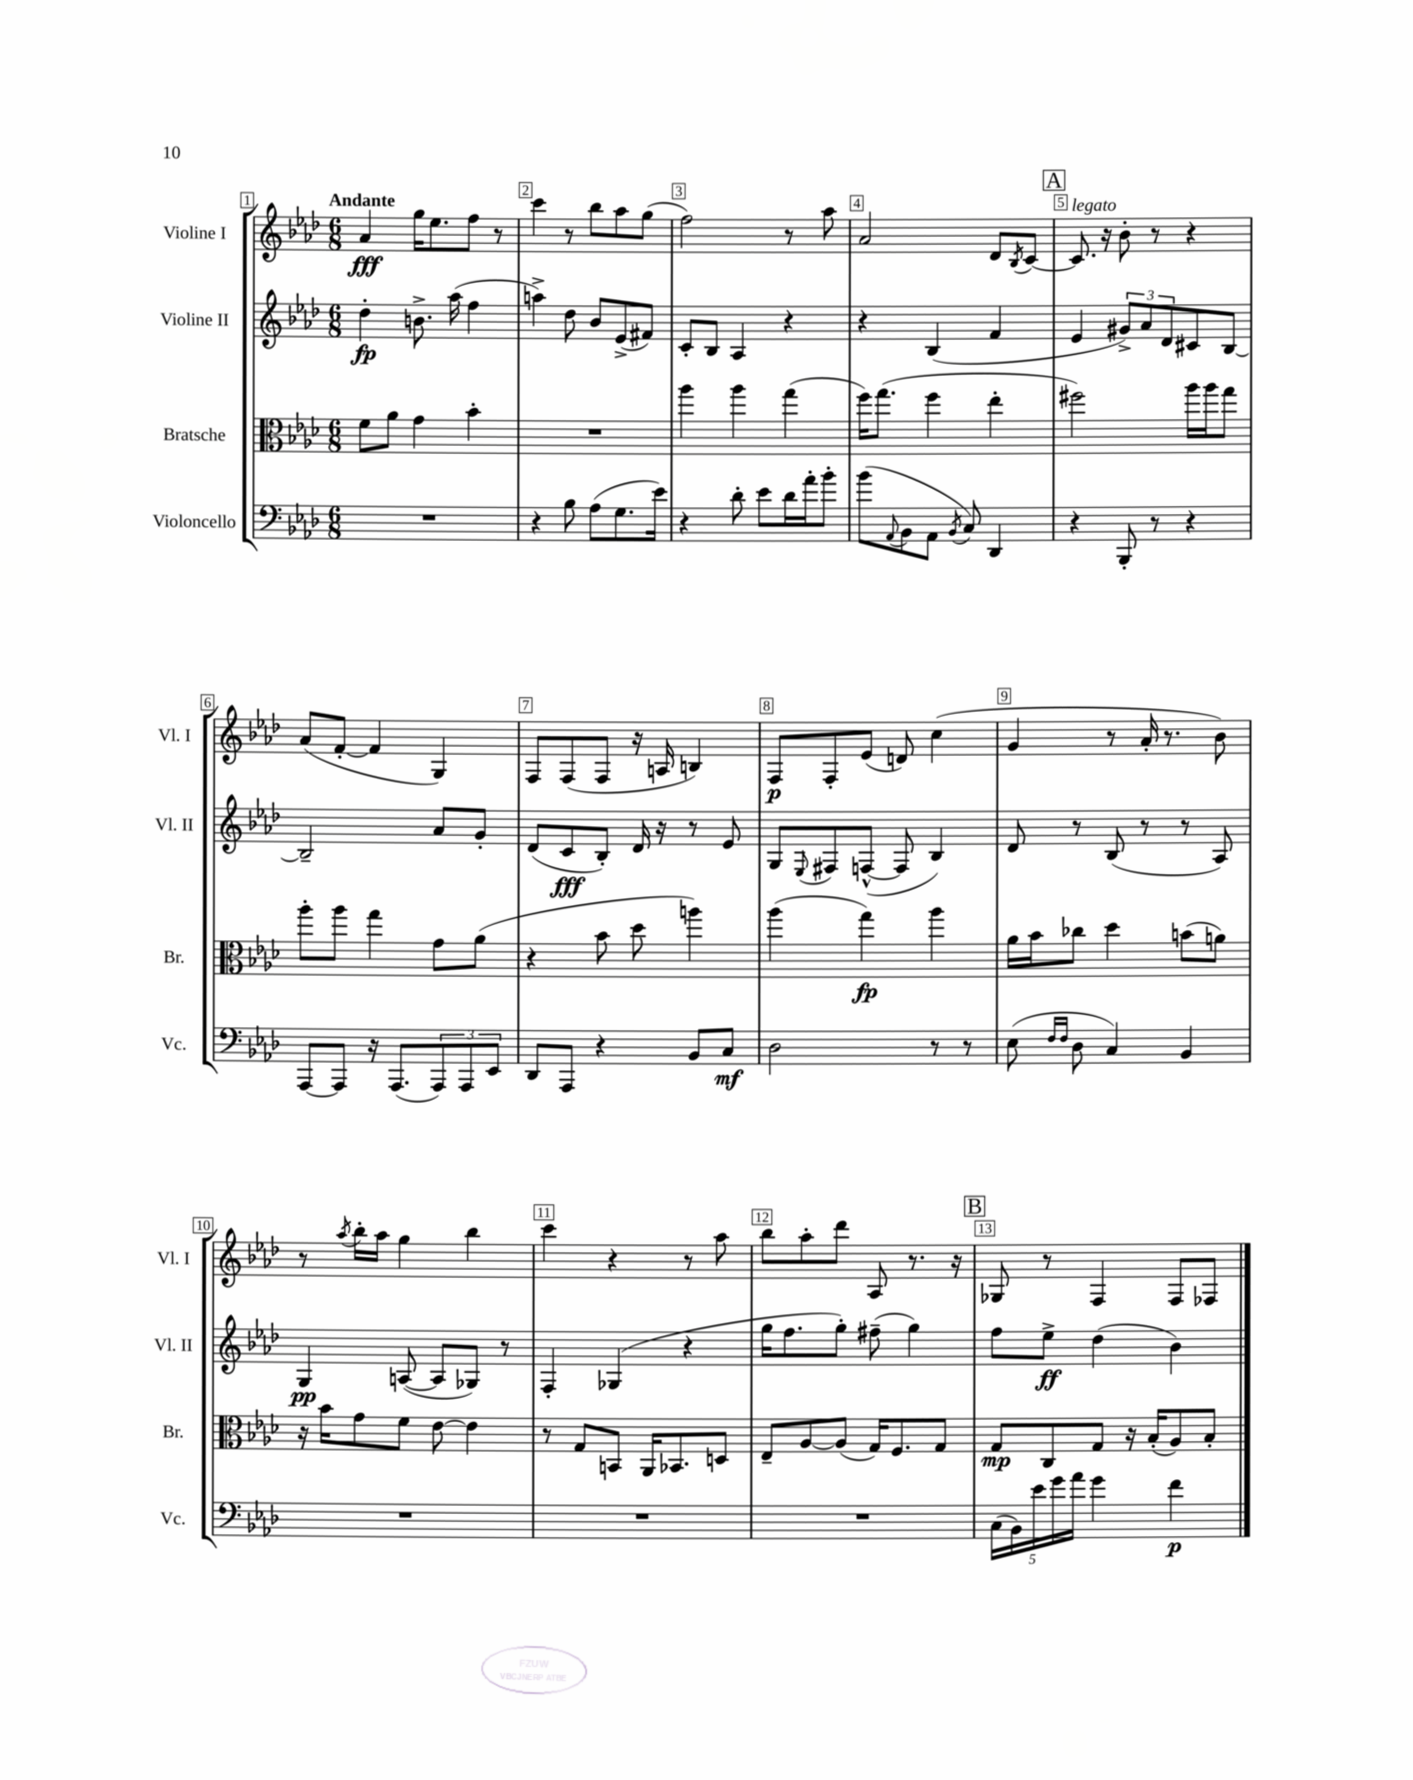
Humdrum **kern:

**kern	**kern	**kern	**kern
*staff4	*staff3	*staff2	*staff1
*clefF4	*clefC3	*clefG2	*clefG2
*k[b-e-a-d-]	*k[b-e-a-d-]	*k[b-e-a-d-]	*k[b-e-a-d-]
*M6/8	*M6/8	*M6/8	*M6/8
2.r	8f	4dd-'	4a-
.	8a-	.	.
.	4g	8.b^	16gg
.	.	.	8.ee-
.	.	(16aa-	.
.	4b-'	4ff	8ff
.	.	.	8r
=	=	=	=
4r	2.r	4aa^)	4ccc
8B-	.	8dd-	8r
(8A-	.	8b-	8bb-
8.G	.	(8e-^	8aa-
.	.	8f#)	(8gg
16e-)	.	.	.
=	=	=	=
4r	4aa-	8c'	2ff)
.	.	8B-	.
8d-'	4aa-	4A-	.
8e-	.	.	.
16d-	(4gg	4r	8r
16a-'	.	.	.
8b-'	.	.	8aa-
=	=	=	=
(8b-	16ff)	4r	2a-
.	(8.gg	.	.
8qqAA-	.	.	.
8BB-	.	.	.
8AA-	4ff	(4B-	.
8qBB-	.	.	.
8C)	.	.	.
4DD-	4ee-'	4f	8d-
.	.	.	8qB-
.	.	.	[8c
=	=	=	=
4r	2ff#)	4e-	8.c]
.	.	.	16r
8BBB-'	.	12g#^)	8b-'
.	.	12a-	.
8r	.	.	8r
.	.	12d-	.
4r	16aa-	8c#	4r
.	16aa-	.	.
.	8gg	[8B-	.
=	=	=	=
[8AAA-	8aa-'	2B-~]	(8a-
8AAA-]	8aa-	.	[8f'
16r	4gg	.	4f]
(8.AAA-	.	.	.
12AAA-)	8g	8a-	4G)
12AAA-	.	.	.
.	(8a-	8g'	.
12EE-	.	.	.
=	=	=	=
8DD-	4r	(8d-	8F
8AAA-	.	8c	(8F
4r	8b-	8B-')	8F
.	8dd-	16d-	16r
.	.	16r	16A
8BB-	4aa)	8r	4B)
8C	.	8e-	.
=	=	=	=
2D-	(4aa-	8G	8F
.	.	8qqE-	.
.	.	8F#	8F'
.	4gg)	([8F^^	(8e-
.	.	8F]	8d)
8r	4aa-	4B-)	(4cc
8r	.	.	.
=	=	=	=
(8E-	16a-	8d-	4g
.	16b-	.	.
16qqF	.	.	.
16qqF	.	.	.
8D-	8cc-	8r	.
4C)	4dd-	(8B-	8r
.	.	8r	16a-'
.	.	.	8.r
4BB-	(8b	8r	.
.	8a)	8A-)	8b-)
=	=	=	=
2.r	16r	4G	8r
.	16b-	.	.
.	.	.	8qaa-
.	8g	.	16bb-'
.	.	.	16aa-
.	8f	([8A	4gg
.	[8e-	8A]	.
.	4e-]	8G-)	4bb-
.	.	8r	.
=	=	=	=
2.r	8r	4F'	4ccc
.	8G	.	.
.	8BB	(4G-	4r
.	16AA-	.	.
.	8.BB-	.	.
.	.	4r	8r
.	8D	.	8aa-
=	=	=	=
2.r	8E-~	16gg	8bb-
.	.	8.ff	.
.	[8A-	.	8aa-'
.	(8A-]	8gg')	8ddd-
.	16G)	(8ff#~	8A-
.	8.F	.	.
.	.	4gg)	8.r
.	8G	.	.
.	.	.	16r
=	=	=	=
(20C	8G	8ff	8G-
20BB-)	.	.	.
20e-	.	.	.
.	8C	8ee-^	8r
20g	.	.	.
20a-	.	.	.
4g	8G	(4dd-	4F
.	16r	.	.
.	(16B-'	.	.
4f	8A-)	4b-)	8F
.	8B-'	.	8F-
==	==	==	==
*-	*-	*-	*-
